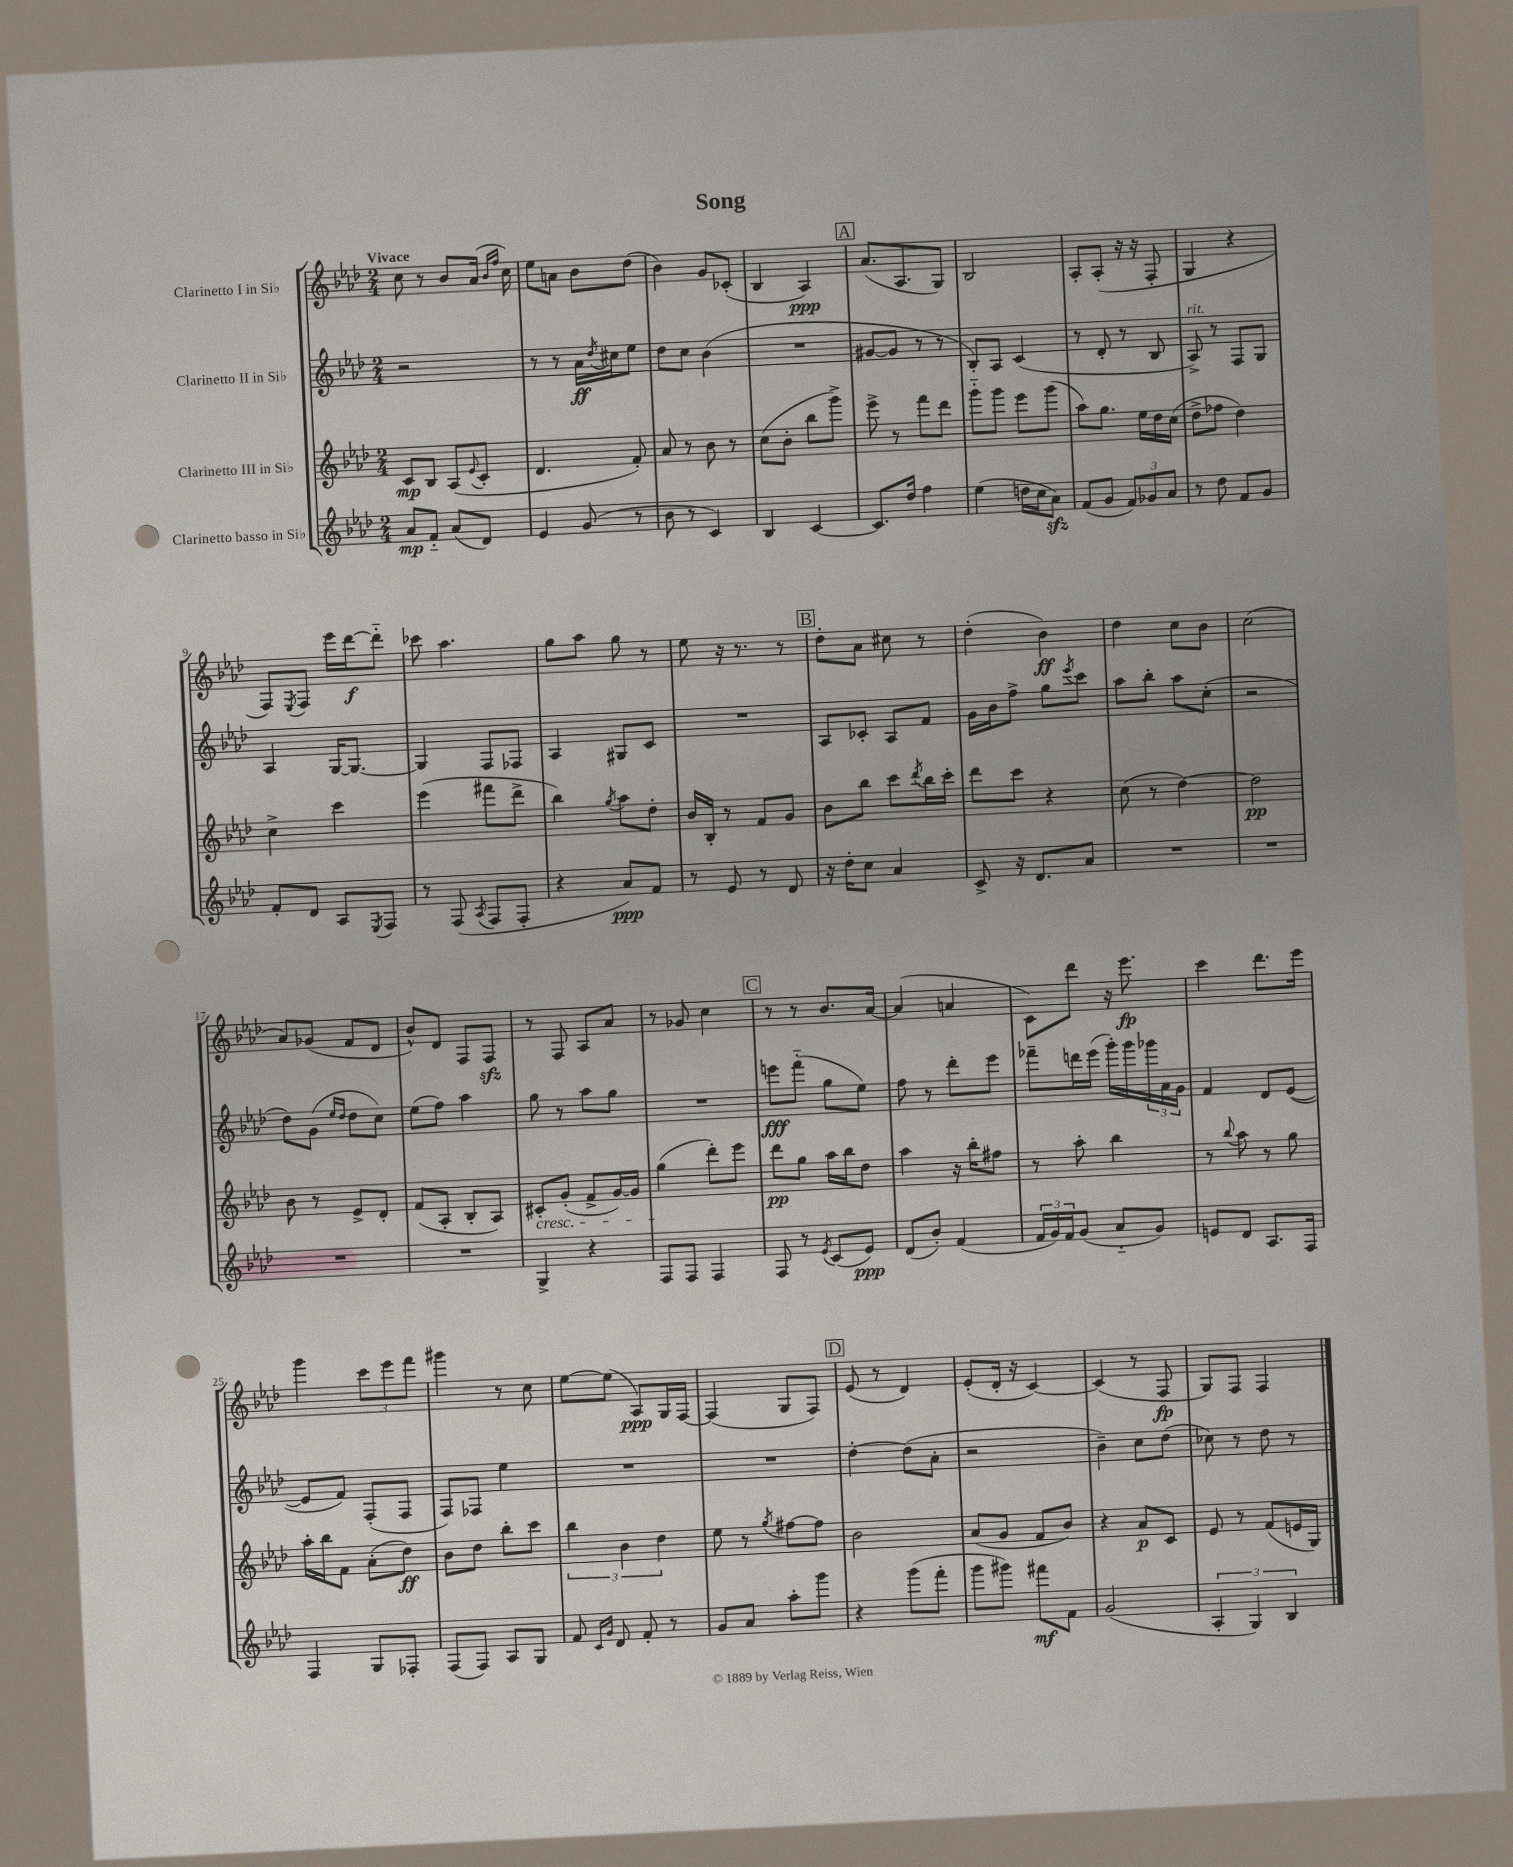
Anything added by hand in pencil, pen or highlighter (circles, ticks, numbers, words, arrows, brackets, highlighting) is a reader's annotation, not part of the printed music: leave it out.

**kern	**kern	**kern	**kern
*staff4	*staff3	*staff2	*staff1
*clefG2	*clefG2	*clefG2	*clefG2
*k[b-e-a-d-]	*k[b-e-a-d-]	*k[b-e-a-d-]	*k[b-e-a-d-]
*M2/4	*M2/4	*M2/4	*M2/4
8a-	8c	2r	8cc
8f'~	8B-	.	8r
(8a-	(8A-	.	8b-
.	8qqe-	.	.
8d-)	8c'	.	(16a-
.	.	.	16qqb-
.	.	.	16qqff
.	.	.	16cc)
=	=	=	=
4e-	4.d-	8r	8ee-
.	.	8r	8a
(8g	.	16a-	8b-
.	.	8qdd-	.
.	.	16cc#	.
8r	8f')	8ee-	(8dd-
=	=	=	=
8b-	8a-	8dd-	4b-)
8r	8r	8cc	.
4c)	8b-	(4b-	8g
.	8r	.	(8c-'
=	=	=	=
4B-	(8cc	2r	4B-
.	8b-'	.	.
[4c	8bb-	.	4A-)
.	8ggg^)	.	.
=	=	=	=
8.c]	8eee-^	[8g#	(8.a-
.	8r	8g#]	.
16dd-	.	.	8.A-
4ff	8fff	8r	.
.	8ddd-	8r	8G)
=	=	=	=
(4ee-	8ggg'~	8B-')	2B-
.	8ggg	8A-	.
16dd	8eee-	(4c	.
16cc	.	.	.
8a-)	(8ggg	.	.
=	=	=	=
(8f	8aa-)	8r	8A-'
8g	8.gg	8d-'	(8A-'
12f)	.	8r	16r
.	16ee-	.	16r
12g-	.	.	.
.	16dd-	8B-	8F'
12a-	.	.	.
.	(16cc	.	.
=	=	=	=
8r	8dd-^	8A-^)	4G
8dd-	8ff-	8r	.
8f	4dd-)	8F	4r
8g	.	8G	.
=	=	=	=
8f'	4cc^	4A-	8F)
.	.	.	8qE-
8d-	.	.	8F
8A-	4ccc	[16G	16eee-
.	.	8.G_	[16ddd-
8qE-	.	.	.
8F	.	.	8ddd-'~]
=	=	=	=
8r	(4eee-	4G]	8ccc-
(8F	.	.	4.aa-
8qA-	.	.	.
8F	8fff#	8F	.
8F'	8ddd-^	8F-	.
=	=	=	=
4r	4bb-)	4A-	8gg
.	.	.	8aa-
.	8qgg	.	.
8a-)	8aa-	8G#	8gg
8f	8dd-'	8c	8r
=	=	=	=
8r	16b-	2r	8ee-
.	16B-'	.	.
8e-	8r	.	16r
.	.	.	8.r
8r	8f	.	.
8d-	8g	.	8r
=	=	=	=
16r	8b-	8A-	8dd-'
16dd-'	.	.	.
8cc	8bb-	8c-'	8a-
4a-	8ccc	8A-	8cc#
.	8qddd-	.	.
.	16bb-	8f	8r
.	16ccc'	.	.
=	=	=	=
8c^	8ddd-	16g	(4dd-'
.	.	16b-	.
16r	8ccc	8ff^	.
8.d-	.	.	.
.	4r	8gg	4b-)
.	.	8qeee-	.
8a-	.	8ccc	.
=	=	=	=
2r	(8cc	8aa-	4dd-
.	8r	8bb-'	.
.	[4dd-)	8aa-	8cc
.	.	(8cc'	8b-
=	=	=	=
2r	2dd-]	2r	(2cc
=	=	=	=
2r	8b-	8dd-)	8a-)
.	8r	(8g	(8g-
.	.	16qqee-	.
.	.	16qqdd-	.
.	8e-^	8dd-	8f
.	8d-'	8cc)	8d-
=	=	=	=
2r	(8f	(8ee-	8b-^^)
.	8A-'	8ff)	8d-
.	8B-'	4aa-	8F
.	8A-)	.	8F
=	=	=	=
4G^	8c#'	8gg	8r
.	(8g'	8r	8F
4r	8f^	8aa-	8A-
.	[16g)	8gg	8a-
.	16g]	.	.
=	=	=	=
8F	(4gg	2r	8r
8F	.	.	8g-
4F	8ddd-')	.	4cc
.	8eee-	.	.
=	=	=	=
8F	8ddd-	8eee	8r
8r	8gg	(8fff'~	8r
8qe-	.	.	.
(8c	16aa-	8gg	8.b-
.	16bb-	.	.
8e-)	8dd-	8ee-)	.
.	.	.	[16a-
=	=	=	=
(8d-	4aa-	8ff	(4a-]
8b-')	.	8r	.
(4f	16r	8ddd-'	4a
.	16bb-'	.	.
.	8ff#	8eee-	.
=	=	=	=
24f	8r	8fff-~	8c)
24g)	.	.	.
24f	.	.	.
(8g	8aa-'	16ddd	8ddd-
.	.	(16eee-	.
8a-'~	4bb-	16ggg')	16r
.	.	16ggg	8.eee-
8g)	.	24ggg-	.
.	.	24a-	.
.	.	24g	.
=	=	=	=
8e	8r	4f	4ccc
.	8qqbb-	.	.
8d-	8aa-	.	.
8.A-	8r	8d-	8.ddd-
.	8gg	([8e-	.
16F	.	.	16eee-
=	=	=	=
4F	16aa-'	8e-]	4ggg
.	16bb-	.	.
.	8f	8f)	.
8G	(8a-'	(8F'	12ccc
.	.	.	12eee-
8F-'	8dd-)	8F	.
.	.	.	12fff
=	=	=	=
(8F	8b-	8F)	4ggg#
8F)	8dd-	8F-	.
8A-	8bb-'	4ee-	8r
8G	8ccc	.	8cc
=	=	=	=
8f	6bb-	2r	[8ee-
16qqc	.	.	.
16qqg	.	.	.
8d-	.	.	(8ee-]
.	6b-	.	.
8f'	.	.	8A-)
.	6dd-	.	.
8r	.	.	16G
.	.	.	[16F
=	=	=	=
8g	8ee-	2r	(4F]
8a-	8r	.	.
.	8qgg	.	.
8aa-'	[8ff#	.	8G
8ggg	8ff#]	.	8F)
=	=	=	=
4r	2b-	[4dd-'	(8e-
.	.	.	8r
(8ggg	.	(8dd-]	4d-)
8fff'	.	8a-'	.
=	=	=	=
8ggg	(8a-	2r	(8e-'
8ggg#)	8g	.	16d-'
.	.	.	16r
8fff#	8f	.	[4c)
8f	8b-)	.	.
=	=	=	=
(2g	4r	4b-~)	(4c]
.	8a-	8cc	8r
.	8c	(8dd-	8F
=	=	=	=
6A-'	8e-	8cc-)	8G)
.	8r	8r	8F
6G)	.	.	.
.	(8f	8dd-	4F
6B-	.	.	.
.	16e	8r	.
.	16G)	.	.
==	==	==	==
*-	*-	*-	*-
